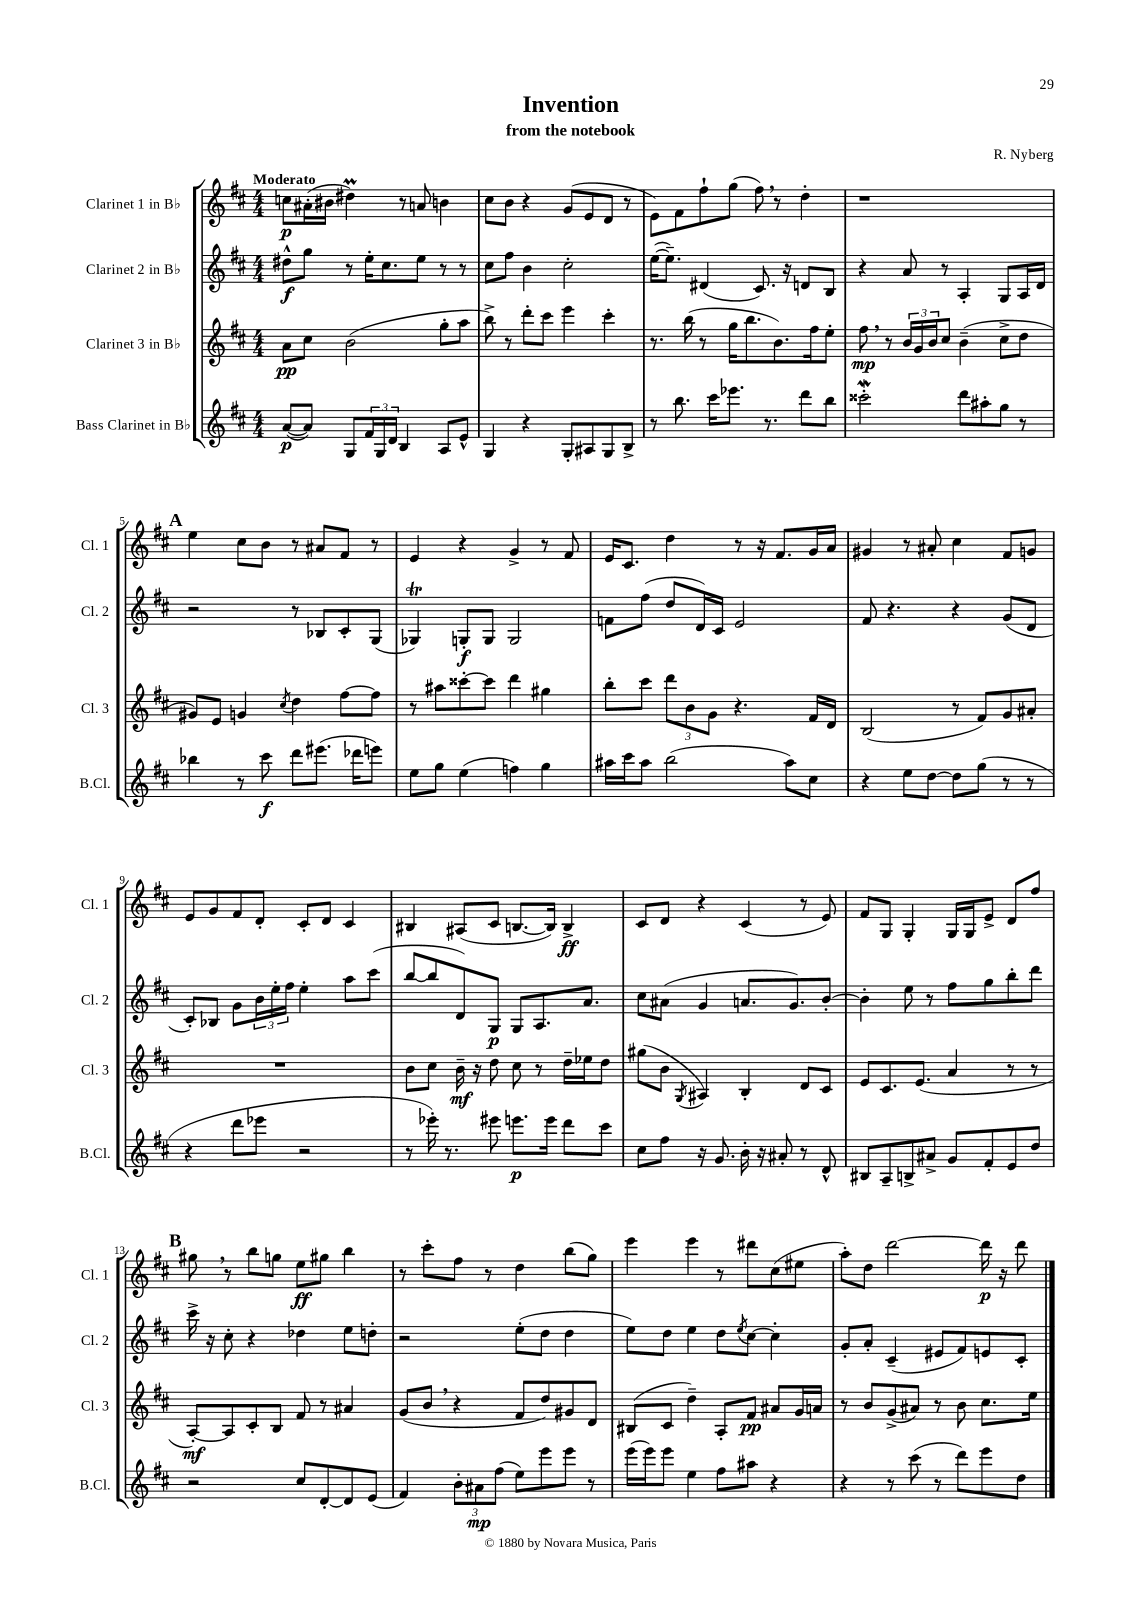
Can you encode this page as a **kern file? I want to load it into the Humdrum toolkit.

**kern	**dynam	**kern	**dynam	**kern	**dynam	**kern	**dynam
*part4	*part4	*part3	*part3	*part2	*part2	*part1	*part1
*staff4	*staff4	*staff3	*staff3	*staff2	*staff2	*staff1	*staff1
*I"Bass Clarinet in B♭	*	*I"Clarinet 3 in B♭	*	*I"Clarinet 2 in B♭	*	*I"Clarinet 1 in B♭	*
*I'B.Cl.	*	*I'Cl. 3	*	*I'Cl. 2	*	*I'Cl. 1	*
*clefG2	*	*clefG2	*	*clefG2	*	*clefG2	*
*k[f#c#]	*	*k[f#c#]	*	*k[f#c#]	*	*k[f#c#]	*
*M4/4	*	*M4/4	*	*M4/4	*	*M4/4	*
=1	=1	=1	=1	=1	=1	=1	=1
!	!	!	!	!	!	!LO:TX:a:B:t=Moderato	!
([8a/L	p	8a\L	pp	8dd#X^^\L	f	8ccn\L	p
8a/J])	.	8cc#\J	.	8gg\J	.	(16a#X'\L	.
.	.	.	.	.	.	16b#X\JJ	.
8G/L	.	(2b\	.	8r	.	4dd#Xm\)	.
24f#/L	.	.	.	16ee'\KL	.	.	.
24G/	.	.	.	.	.	.	.
.	.	.	.	8.cc#\	.	.	.
24d/JJ	.	.	.	.	.	.	.
4B/	.	.	.	.	.	8r	.
.	.	.	.	8ee\J	.	8an/	.
8A/L	.	8gg'\L	.	8r	.	4bn\	.
8e^^/J	.	8aa\J	.	8r	.	.	.
=2	=2	=2	=2	=2	=2	=2	=2
4G/	.	8bb^\)	.	8cc#\L	.	8cc#\L	.
.	.	8r	.	8ff#\J	.	8b\J	.
4r	.	8ddd'\L	.	4b\	.	4r	.
.	.	8ccc#\J	.	.	.	.	.
8G'/L	.	4eee\	.	2cc#'\	.	(8g/L	.
8A#X/	.	.	.	.	.	8e/	.
8G/	.	4ccc#'\	.	.	.	8d/J	.
8B^/J	.	.	.	.	.	8r	.
=3	=3	=3	=3	=3	=3	=3	=3
8r	.	8.r	.	([16ee\KL	.	8e\L)	.
.	.	.	.	8.ee~\J])	.	.	.
8.bb\	.	.	.	.	.	8f#\	.
.	.	(16bb\	.	.	.	.	.
.	.	8r	.	(4d#X/	.	8ff#`\	.
16ccc#\KL	.	.	.	.	.	.	.
8.eee-X\J	.	16gg\KL	.	.	.	(8gg\J	.
.	.	8.bb\	.	.	.	.	.
.	.	.	.	8.c#/)	.	8ff#,\)	.
8.r	.	.	.	.	.	.	.
.	.	8.b\)	.	.	.	8r	.
.	.	.	.	16r	.	.	.
8ddd\L	.	.	.	8dn/L	.	4dd'\	.
.	.	16ff#\k	.	.	.	.	.
8bb\J	.	8ee'\J	.	8B/J	.	.	.
=4	=4	=4	=4	=4	=4	=4	=4
2ccc##XW'\	.	8ff#,\	mp	4r	.	1r	.
.	.	8r	.	.	.	.	.
.	.	24b/LL	.	8a/	.	.	.
.	.	24g/	.	.	.	.	.
.	.	24b/J	.	.	.	.	.
.	.	8cc#/J	.	8r	.	.	.
8ddd\L	.	(4b~\	.	4A'/	.	.	.
8aa#X'\	.	.	.	.	.	.	.
8gg\J	.	8cc#^\L	.	8G/L	.	.	.
8r	.	8dd\J	.	16A/L	.	.	.
.	.	.	.	16d/JJ	.	.	.
!!LO:LB:g=z
!!LO:REH:place=s1:t=A
=5	=5	=5	=5	=5	=5	=5	=5
4bb-X\	.	8g#X/L)	.	2r	.	4ee\	.
.	.	8e/J	.	.	.	.	.
8r	.	4gn/	.	.	.	8cc#\L	.
8ccc#\	f	.	.	.	.	8b\J	.
.	.	8qcc#/	.	.	.	.	.
8ddd\L	.	4dd\	.	8r	.	8r	.
(8.eee#X\J	.	.	.	8B-X/L	.	8a#X/L	.
.	.	[8ff#\L	.	8c#'/	.	8f#/J	.
16ddd-X\KL	.	.	.	.	.	.	.
8eeen\J)	.	8ff#\J]	.	(8G/J	.	8r	.
=6	=6	=6	=6	=6	=6	=6	=6
8ee\L	.	8r	.	4G-XT/)	.	4e/	.
8gg\J	.	8aa#X\L	.	.	.	.	.
(4ee\	.	[8ccc##X'\	.	8Gn'/L	f	4r	.
.	.	8ccc##\J]	.	8G/J	.	.	.
4ffn\)	.	4ddd\	.	2G/	.	4g^/	.
4gg\	.	4gg#X\	.	.	.	8r	.
.	.	.	.	.	.	8f#/	.
=7	=7	=7	=7	=7	=7	=7	=7
16aa#X\LL	.	8bb'\L	.	8fn\L	.	16e/KL	.
16ccc#\J	.	.	.	.	.	8.c#/J	.
8aa#\J	.	8ccc#\J	.	(8ff#\J	.	.	.
(2bb\	.	12ddd\L	.	8dd/L	.	4dd\	.
.	.	12b\	.	.	.	.	.
.	.	.	.	16d/L)	.	.	.
.	.	12g\J	.	.	.	.	.
.	.	.	.	16c#/JJ	.	.	.
.	.	4.r	.	2e/	.	8r	.
.	.	.	.	.	.	16r	.
.	.	.	.	.	.	8.f#/L	.
8aa#\L)	.	.	.	.	.	.	.
8cc#\J	.	16f#/LL	.	.	.	16g/L	.
.	.	16d/JJ	.	.	.	16a/JJ	.
=8	=8	=8	=8	=8	=8	=8	=8
4r	.	(2B/	.	8f#/	.	4g#X/	.
.	.	.	.	4.r	.	.	.
8ee\L	.	.	.	.	.	8r	.
[8dd\J	.	.	.	.	.	8a#X'/	.
8dd\L]	.	8r	.	4r	.	4cc#\	.
(8gg\J	.	8f#/L)	.	.	.	.	.
8r	.	8g/	.	(8g/L	.	8f#/L	.
8r	.	8a#X'/J	.	8d/J	.	8gn/J	.
!!LO:LB:g=z
=9	=9	=9	=9	=9	=9	=9	=9
4r	.	1r	.	8c#'/L)	.	8e/L	.
.	.	.	.	8B-X/J	.	8g/	.
8ddd\L	.	.	.	8g\L	.	8f#/	.
8eee-X\J	.	.	.	24b\L	.	8d'/J	.
.	.	.	.	24ee'\	.	.	.
.	.	.	.	24ff#\JJ	.	.	.
2r	.	.	.	4ee'\	.	8c#'/L	.
.	.	.	.	.	.	8d/J	.
.	.	.	.	8aa\L	.	4c#/	.
.	.	.	.	(8ccc#\J	.	.	.
=10	=10	=10	=10	=10	=10	=10	=10
8r	.	8b\L	.	[8bb/L	.	4B#X/	.
16eee-X'\)	.	8cc#\J	.	8bb/]	.	.	.
8.r	.	.	.	.	.	.	.
.	.	16b~\	mf	8d/)	.	(8A#X/L	.
.	.	16r	.	.	.	.	.
8eee#X\	.	8dd\	.	8G/J	p	8c#/J	.
8.eeen\L	p	8cc#\	.	8G/L	.	[8.Bn/L	.
.	.	8r	.	8.A/	.	.	.
16eee\Jk	.	.	.	.	.	16B/Jk])	.
8ddd\L	.	16dd~\LL	.	.	.	4B^/	ff
.	.	16ee-X\J	.	8.a/J	.	.	.
8ccc#\J	.	8dd\J	.	.	.	.	.
=11	=11	=11	=11	=11	=11	=11	=11
8cc#\L	.	(8gg#X\L	.	8cc#\L	.	8c#/L	.
8ff#\J	.	8b\J	.	(8a#X\J	.	8d/J	.
.	.	8qG/	.	.	.	.	.
16r	.	4A#X/)	.	4g/	.	4r	.
8.g/	.	.	.	.	.	.	.
16b'\	.	4B'/	.	8.an/L	.	(4c#/	.
16r	.	.	.	.	.	.	.
8a#X'/	.	.	.	.	.	.	.
.	.	.	.	8.g/)	.	.	.
8r	.	8d/L	.	.	.	8r	.
8d^^/	.	8c#/J	.	[8b'/J	.	8e/)	.
=12	=12	=12	=12	=12	=12	=12	=12
8B#X/L	.	8e/L	.	4b'\]	.	8f#/L	.
8A~/	.	8.c#/	.	.	.	8G/J	.
8Bn^/	.	.	.	8ee\	.	4G'/	.
.	.	(8.e/J	.	.	.	.	.
8a#X^/J	.	.	.	8r	.	.	.
8g/L	.	4a/	.	8ff#\L	.	16G/LL	.
.	.	.	.	.	.	16G/J	.
8f#'/	.	.	.	8gg\	.	8e^/J	.
8e/	.	8r	.	8bb'\	.	8d/L	.
8dd/J	.	8r	.	8ddd\J	.	8ff#/J	.
!!LO:LB:g=z
!!LO:REH:place=s1:t=B
=13	=13	=13	=13	=13	=13	=13	=13
2r	.	[8A'/L)	mf	16ccc#^\	.	8gg#X,\	.
.	.	.	.	16r	.	.	.
.	.	8A/]	.	8cc#'\	.	8r	.
.	.	8c#'/	.	4r	.	8bb\L	.
.	.	8B/J	.	.	.	8ggn\J	.
8cc#/L	.	8f#/	.	4dd-X\	.	8ee\L	ff
[8d'/	.	8r	.	.	.	8gg#X\J	.
8d/]	.	4a#X/	.	8ee\L	.	4bb\	.
(8e/J	.	.	.	8ddn'\J	.	.	.
=14	=14	=14	=14	=14	=14	=14	=14
4f#/)	.	(8g/L	.	2r	.	8r	.
.	.	8b,/J	.	.	.	8ccc#'\L	.
12b'\L	.	4r	.	.	.	8ff#\J	.
12a#X\	mp	.	.	.	.	.	.
.	.	.	.	.	.	8r	.
(12ff#\J	.	.	.	.	.	.	.
8ee\L)	.	8f#/L	.	(8ee'\L	.	4dd\	.
8eee\	.	8dd/)	.	8dd\J	.	.	.
8eee\J	.	8g#X/	.	4dd\	.	(8bb\L	.
8r	.	8d/J	.	.	.	8gg\J)	.
=15	=15	=15	=15	=15	=15	=15	=15
(16eee\LL	.	(8B#X/L	.	8ee\L)	.	4eee\	.
16eee\J)	.	.	.	.	.	.	.
8eee\J	.	8c#/J	.	8dd\J	.	.	.
4ee\	.	4dd~\)	.	4ee\	.	4eee\	.
8ff#\L	.	8A'/L	.	8dd\L	.	8r	.
.	.	.	.	8qee/	.	.	.
8aa#X\J	.	8f#/J	pp	[8cc#\J	.	8ddd#X\L	.
4r	.	8a#X/L	.	4cc#'\]	.	(8cc#\	.
.	.	16g/L	.	.	.	8ee#X\J	.
.	.	16an/JJ	.	.	.	.	.
=16	=16	=16	=16	=16	=16	=16	=16
4r	.	8r	.	8g'/L	.	8aa'\L)	.
.	.	8b/L	.	8a'/J	.	8dd\J	.
8r	.	(8g^/	.	(4c#~/	.	[2ddd\	.
(8ccc#\	.	8a#X/J)	.	.	.	.	.
8r	.	8r	.	8e#X/L	.	.	.
8ddd\L)	.	8b\	.	8f#/)	.	.	.
8eee\	.	8.cc#\L	.	8en/	.	16ddd\]	p
.	.	.	.	.	.	16r	.
8dd\J	.	.	.	8c#'/J	.	8ddd\	.
.	.	16ee\Jk	.	.	.	.	.
==	==	==	==	==	==	==	==
*-	*-	*-	*-	*-	*-	*-	*-
